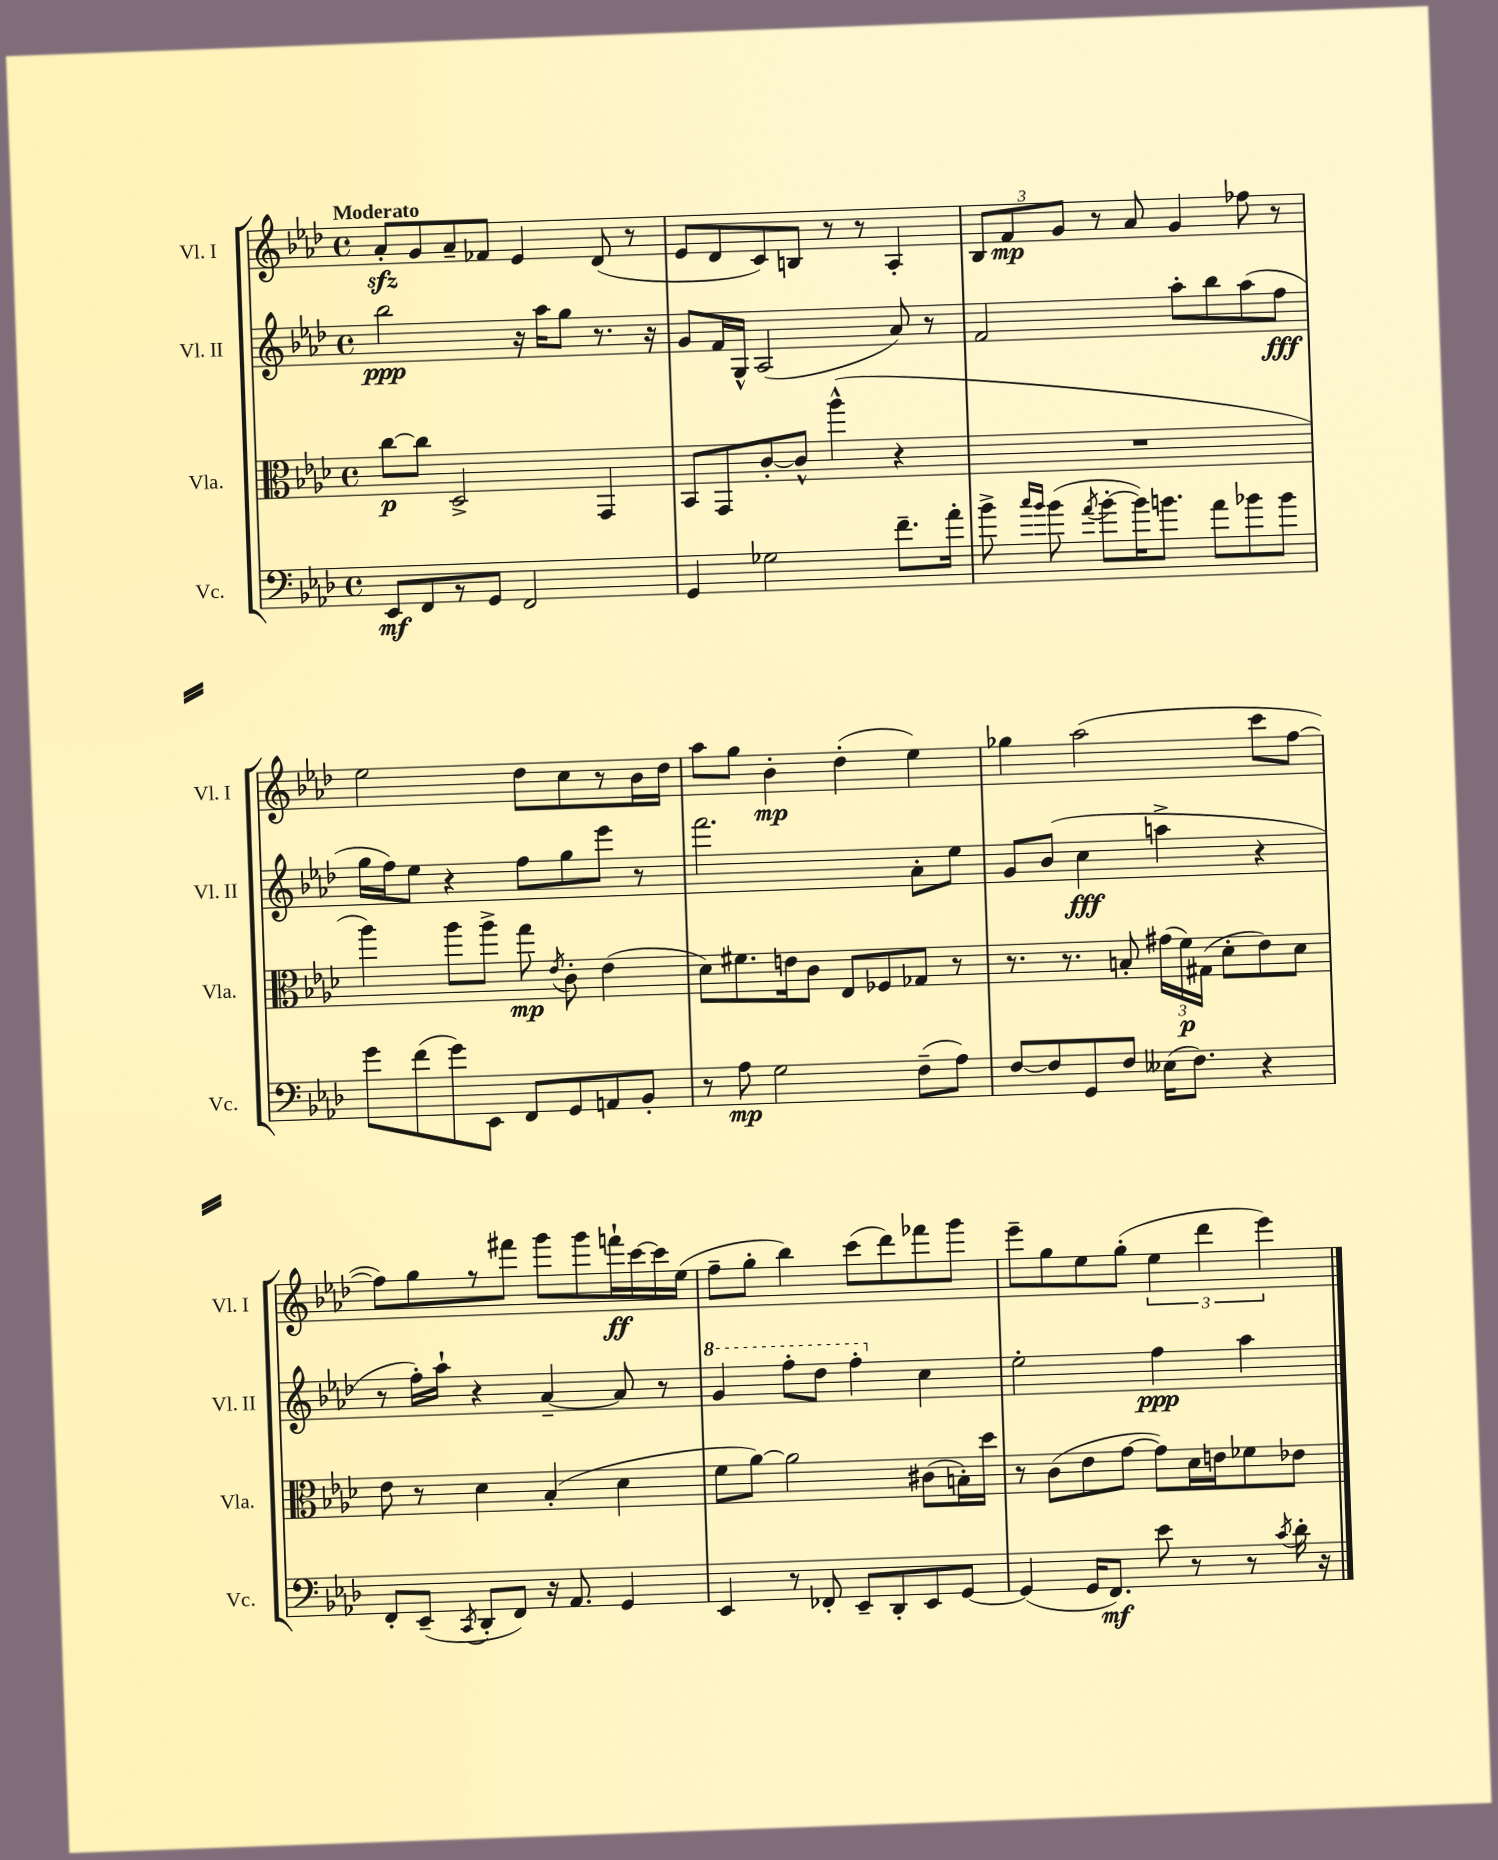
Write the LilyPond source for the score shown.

<<
\new StaffGroup <<
\new Staff = "s0" \with { instrumentName = "Vl. I" shortInstrumentName = "Vl. I" } {
    \clef treble \key aes \major \defaultTimeSignature \time 4/4 \tempo "Moderato"
    \autoBeamOff aes'8[-.\sfz g'8 aes'8-- fes'8] ees'4 des'8( r8 |
    ees'8[ des'8 c'8) b8] r8 r8 aes4-. |
    \tuplet 3/2 { bes8[ f'8\mp g'8] } r8 aes'8 g'4 fes''8 r8 |
    ees''2 des''8[ c''8 r8 bes'16 des''16] |
    aes''8[ g''8] bes'4-.\mp des''4-.( ees''4) |
    ges''4 aes''2( c'''8[ f''8]~ |
    f''8[) g''8 r8 fis'''8] g'''8[ g'''8 f'''16-!\ff c'''16~ c'''16 ees''16]( |
    f''8[-- g''8]-. bes''4) c'''8[( des'''8) fes'''8 g'''8] |
    ees'''8[-- g''8 ees''8 g''8]-.( \tuplet 3/2 { ees''4 des'''4 ees'''4) } \bar "|." |
}
\new Staff = "s1" \with { instrumentName = "Vl. II" shortInstrumentName = "Vl. II" } {
    \clef treble \key aes \major \defaultTimeSignature \time 4/4
    \autoBeamOff bes''2\ppp r16 aes''16[ g''8] r8. r16 |
    g'8[ f'16 g16]-^ aes2( aes'8) r8 |
    f'2 aes''8[-. bes''8 aes''8( f''8]\fff |
    g''16[ f''16) ees''8] r4 f''8[ g''8 ees'''8] r8 |
    f'''2. aes'8[-. ees''8] |
    g'8[ bes'8]( c''4\fff a''4-> r4 |
    r8 f''16[-.) aes''16]-! r4 aes'4~-- aes'8 r8 |
    \ottava #1 g''4 f'''8[-. des'''8] f'''4-. \ottava #0 c''4 |
    ees''2-. f''4\ppp aes''4 \bar "|." |
}
\new Staff = "s2" \with { instrumentName = "Vla." shortInstrumentName = "Vla." } {
    \clef alto \key aes \major \defaultTimeSignature \time 4/4
    \autoBeamOff c''8[~\p c''8] des2-> g,4 |
    bes,8[ g,8 c'8~-. c'8]-^ aes''4-^( r4 |
    R1 |
    aes''4) aes''8[ aes''8]-> g''8\mp \acciaccatura { ees'8 } c'8-. ees'4( |
    des'8[) fis'8. e'16 c'8] ees8[ fes8 ges8] r8 |
    r8. r8. b8-. \tuplet 3/2 { gis'16[( f'16\p) gis16]( } des'8[-. ees'8) des'8] |
    ees'8 r8 des'4 bes4-.( des'4 |
    f'8[ aes'8]~) aes'2 cis'8[( b16-.) des''16] |
    r8 c'8[( ees'8 g'8]~ g'8[) des'16 e'16 fes'8 ees'8] \bar "|." |
}
\new Staff = "s3" \with { instrumentName = "Vc." shortInstrumentName = "Vc." } {
    \clef bass \key aes \major \defaultTimeSignature \time 4/4
    \autoBeamOff ees,8[\mf f,8 r8 g,8] f,2 |
    g,4 ges2 f'8.[-- aes'16]-. |
    bes'8-> \grace { c''16[ bes'16] } bes'8( \acciaccatura { aes'8 } bes'8[~-. bes'16) b'8.] aes'8[ bes'8 bes'8] |
    g'8[ f'8( g'8) ees,8] f,8[ g,8 a,8 bes,8]-. |
    r8 aes8\mp g2 f8[--( aes8]) |
    f8[~ f8 g,8 f8] eeses16[( f8.]) r4 |
    f,8[-. ees,8]--( \acciaccatura { c,8 } des,8[-. f,8]) r16 aes,8. g,4 |
    ees,4 r8 fes,8-. ees,8[-- des,8-. ees,8 g,8]~ |
    g,4( g,16[ f,8.]\mf) ees'8 r8 r8 \acciaccatura { c'8 } des'16-. r16 \bar "|." |
}
>>
>>
\layout { \context { \Score \remove "Bar_number_engraver" } }
